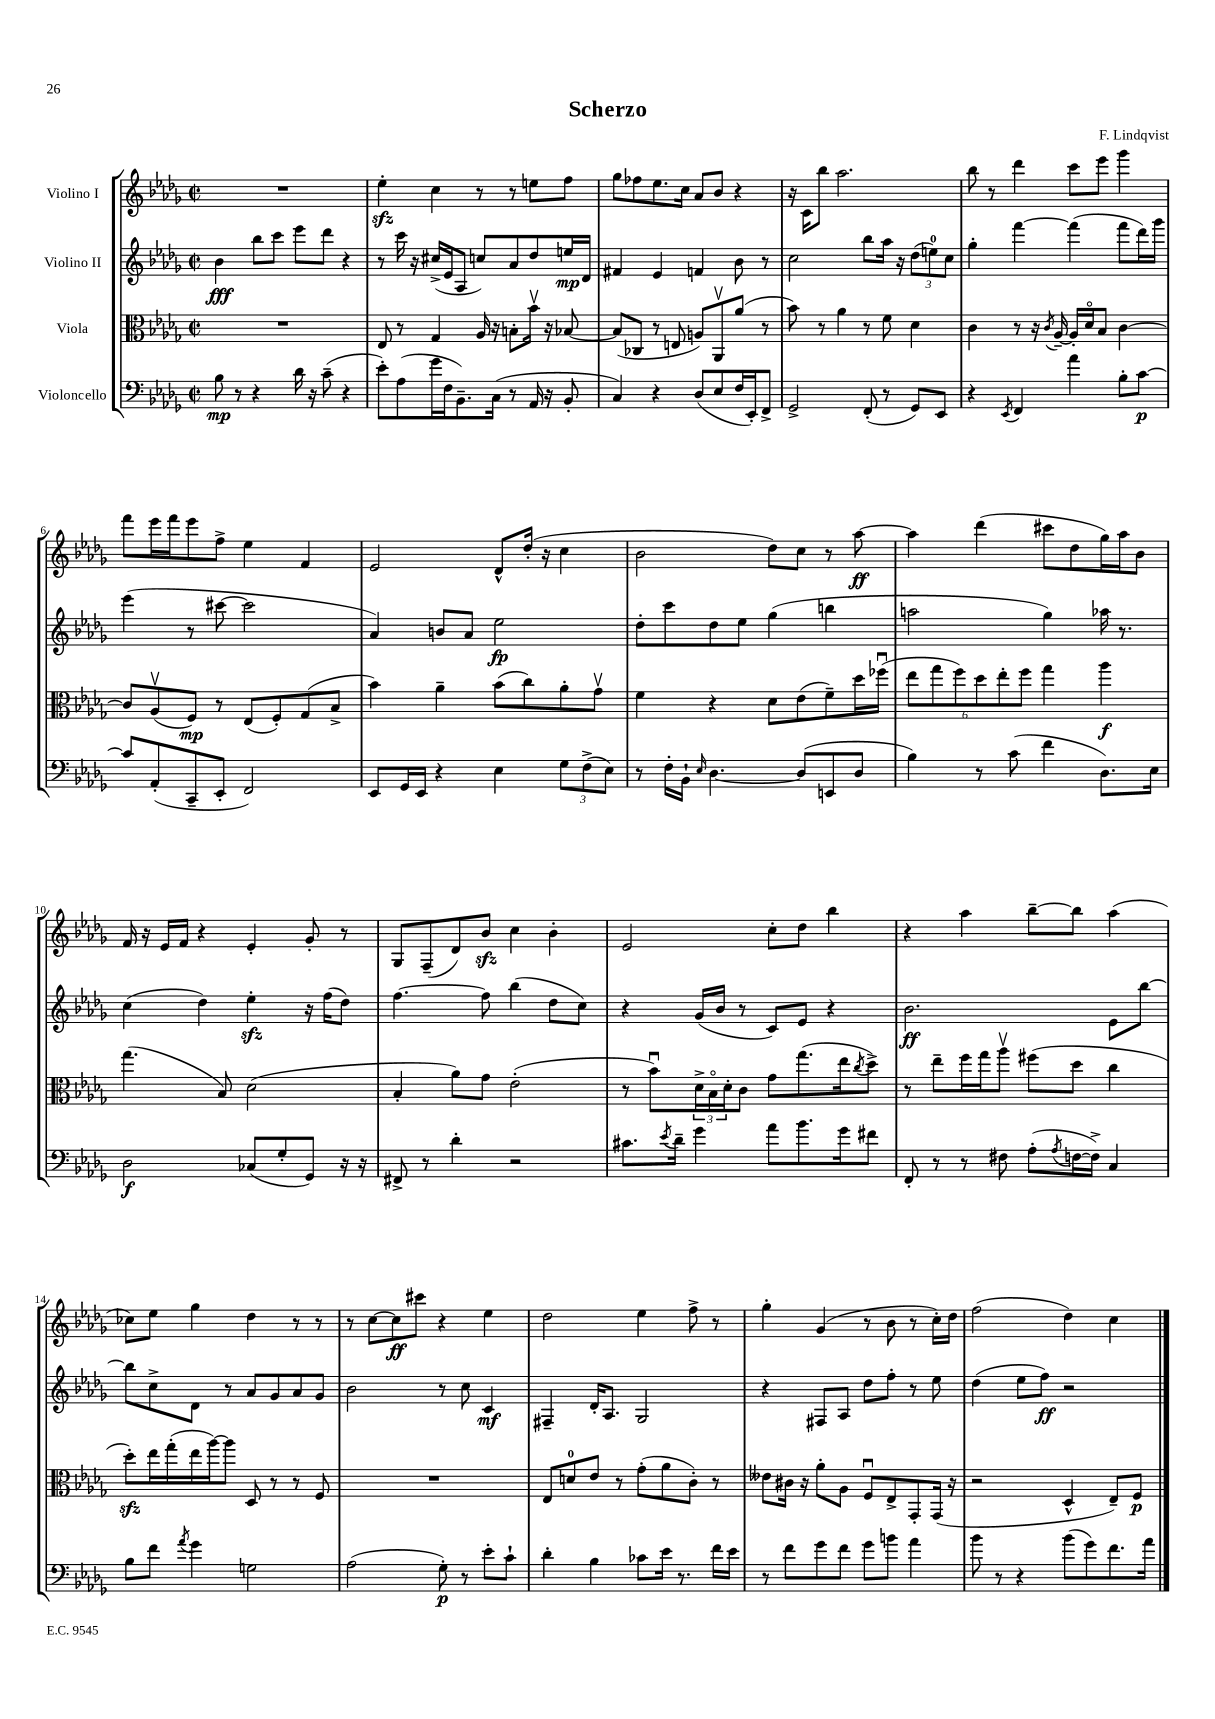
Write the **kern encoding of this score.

**kern	**dynam	**kern	**dynam	**kern	**dynam	**kern	**dynam
*part4	*part4	*part3	*part3	*part2	*part2	*part1	*part1
*staff4	*staff4	*staff3	*staff3	*staff2	*staff2	*staff1	*staff1
*I"Violoncello	*	*I"Viola	*	*I"Violino II	*	*I"Violino I	*
*clefF4	*	*clefC3	*	*clefG2	*	*clefG2	*
*k[b-e-a-d-g-]	*	*k[b-e-a-d-g-]	*	*k[b-e-a-d-g-]	*	*k[b-e-a-d-g-]	*
*M2/2	*	*M2/2	*	*M2/2	*	*M2/2	*
*met(c|)	*	*met(c|)	*	*met(c|)	*	*met(c|)	*
=1	=1	=1	=1	=1	=1	=1	=1
8B-\	mp	1r	.	4b-\	fff	1r	.
8r	.	.	.	.	.	.	.
4r	.	.	.	8bb-\L	.	.	.
.	.	.	.	8ccc\J	.	.	.
16d-\	.	.	.	8eee-\L	.	.	.
16r	.	.	.	.	.	.	.
(8c~\	.	.	.	8ddd-\J	.	.	.
4r	.	.	.	4r	.	.	.
=2	=2	=2	=2	=2	=2	=2	=2
8e-'\L)	.	8E-/	.	8r	.	4ee-zz'\	.
(8A-\	.	8r	.	16ccc\	.	.	.
.	.	.	.	16r	.	.	.
16g-\L	.	4G-/	.	(16cc#X^/LL	.	4cc\	.
16F\J	.	.	.	16e-/J	.	.	.
8.BB-~\)	.	.	.	8A-/J	.	.	.
.	.	16A-/	.	8ccn/L)	.	8r	.
(16C\Jk	.	16r	.	.	.	.	.
8r	.	8Bn'\L	.	8a-/	.	8r	.
16AA-/	.	16b-v\Jk	.	8dd-/	.	8een\L	.
16r	.	16r	.	.	.	.	.
8BB-'/	.	[8B-X/	.	16een/L	mp	8ff\J	.
.	.	.	.	16d-/JJ	.	.	.
=3	=3	=3	=3	=3	=3	=3	=3
4C/)	.	(8B-/L]	.	4f#X/	.	8gg-\L	.
.	.	8C-X/J	.	.	.	8ff-X\	.
4r	.	8r	.	4e-/	.	8.ee-\	.
.	.	8En/	.	.	.	.	.
.	.	.	.	.	.	16cc\Jk	.
(8D-/L	.	8An/L)	.	4fn/	.	8a-/L	.
8E-/	.	8AA-v/	.	.	.	8b-/J	.
16F/L	.	(8a-/J	.	8b-\	.	4r	.
16EE-'/J)	.	.	.	.	.	.	.
8FF^/J	.	8r	.	8r	.	.	.
=4	=4	=4	=4	=4	=4	=4	=4
2GG-^/	.	8b-\)	.	2cc\	.	16r	.
.	.	.	.	.	.	16c\KL	.
.	.	8r	.	.	.	8bb-\J	.
.	.	4a-\	.	.	.	2.aa-\	.
(8FF'/	.	8r	.	8bb-\L	.	.	.
8r	.	8f\	.	16aa-\Jk	.	.	.
.	.	.	.	16r	.	.	.
8GG-/L)	.	4d-\	.	(12dd-\L	.	.	.
.	.	.	.	12een\)	.	.	.
8EE-/J	.	.	.	.	.	.	.
.	.	.	.	12cc\J	.	.	.
=5	=5	=5	=5	=5	=5	=5	=5
4r	.	4c\	.	4gg-'\	.	8bb-\	.
.	.	.	.	.	.	8r	.
8qEE-/	.	.	.	.	.	.	.
4FF/	.	8r	.	[4fff\	.	4ddd-\	.
.	.	16r	.	.	.	.	.
.	.	8qc/	.	.	.	.	.
.	.	[16A-~/	.	.	.	.	.
4a-\	.	16A-'/LL]	.	(4fff\]	.	8ccc\L	.
.	.	16d-/J	.	.	.	.	.
.	.	8B-/J	.	.	.	8eee-\J	.
8B-'\L	.	[4c\	.	8fff\L	.	4ggg-\	.
[8c\J	p	.	.	16ddd-\L)	.	.	.
.	.	.	.	16ggg-\JJ	.	.	.
!!LO:LB:g=z
=6	=6	=6	=6	=6	=6	=6	=6
8c/L]	.	8c/L]	.	(4eee-\	.	8fff\L	.
(8AA-'/	.	(8A-v/	.	.	.	16eee-\L	.
.	.	.	.	.	.	16fff\J	.
8CC~/	.	8F/J)	mp	8r	.	8eee-\	.
8EE-'/J	.	8r	.	[8ccc#X\	.	8ff^\J	.
2FF/)	.	(8E-/L	.	2ccc#\]	.	4ee-\	.
.	.	8F'/)	.	.	.	.	.
.	.	(8G-/	.	.	.	4f/	.
.	.	8B-^/J	.	.	.	.	.
=7	=7	=7	=7	=7	=7	=7	=7
8EE-/L	.	4b-\)	.	4a-/)	.	2e-/	.
16GG-/L	.	.	.	.	.	.	.
16EE-/JJ	.	.	.	.	.	.	.
4r	.	4a-~\	.	8bn/L	.	.	.
.	.	.	.	8a-/J	.	.	.
4E-\	.	(8b-\L	.	2ee-\	fp	8d-^^/L	.
.	.	8cc\)	.	.	.	(16dd-'/Jk	.
.	.	.	.	.	.	16r	.
12G-\L	.	8a-'\	.	.	.	4cc\	.
(12F^\	.	.	.	.	.	.	.
.	.	8g-v\J	.	.	.	.	.
12E-\J)	.	.	.	.	.	.	.
=8	=8	=8	=8	=8	=8	=8	=8
8r	.	4f\	.	8dd-'\L	.	2b-\	.
16F'\LL	.	.	.	8ccc\	.	.	.
16BB-`\JJ	.	.	.	.	.	.	.
16qqE-/	.	.	.	.	.	.	.
[4.D-\	.	4r	.	8dd-\	.	.	.
.	.	.	.	8ee-\J	.	.	.
.	.	8d-\L	.	(4gg-\	.	8dd-\L)	.
(8D-/L]	.	(8e-\	.	.	.	8cc\J	.
8EEn/	.	8f~\)	.	4bbn\	.	8r	.
8D-/J	.	16dd-\L	.	.	.	[8aa-\	ff
.	.	(16ff-Xu\JJ	.	.	.	.	.
=9	=9	=9	=9	=9	=9	=9	=9
4B-\)	.	12ee-\L	.	2aan\	.	4aa-\]	.
.	.	12gg-\	.	.	.	.	.
.	.	12ff\)	.	.	.	.	.
8r	.	12dd-\	.	.	.	(4ddd-\	.
.	.	12ee-'\	.	.	.	.	.
(8c\	.	.	.	.	.	.	.
.	.	12ff\J	.	.	.	.	.
4f\	.	4gg-\	.	4gg-\)	.	8ccc#X\L	.
.	.	.	.	.	.	8dd-\	.
8.D-\L)	.	4aa-\	f	16aa-X\	.	16gg-\L)	.
.	.	.	.	8.r	.	16aa-\J	.
.	.	.	.	.	.	8b-\J	.
16E-\Jk	.	.	.	.	.	.	.
!!LO:LB:g=z
=10	=10	=10	=10	=10	=10	=10	=10
2D-\	f	(4.gg-\	.	(4cc\	.	16f/	.
.	.	.	.	.	.	16r	.
.	.	.	.	.	.	16e-/LL	.
.	.	.	.	.	.	16f/JJ	.
.	.	.	.	4dd-\)	.	4r	.
.	.	8B-/)	.	.	.	.	.
(8C-X/L	.	(2d-\	.	4ee-zz'\	.	4e-'/	.
8G-'/	.	.	.	.	.	.	.
8GG-/J)	.	.	.	16r	.	8g-'/	.
.	.	.	.	(16ff\KL	.	.	.
16r	.	.	.	8dd-\J)	.	8r	.
16r	.	.	.	.	.	.	.
=11	=11	=11	=11	=11	=11	=11	=11
8FF#X^/	.	4B-'/	.	[4.ff\	.	8G-/L	.
8r	.	.	.	.	.	(8F~/	.
4d-'\	.	8a-\L)	.	.	.	8d-/)	.
.	.	8g-\J	.	8ff\]	.	8b-zz/J	.
2r	.	(2e-'\	.	(4bb-\	.	4cc\	.
.	.	.	.	8dd-\L	.	4b-'\	.
.	.	.	.	8cc\J)	.	.	.
=12	=12	=12	=12	=12	=12	=12	=12
8.c#X\L	.	8r	.	4r	.	2e-/	.
.	.	8b-u\L)	.	.	.	.	.
8qe-/	.	.	.	.	.	.	.
16d-~\Jk	.	.	.	.	.	.	.
4g-\	.	24d-^\L	.	(16g-/LL	.	.	.
.	.	24B-\	.	.	.	.	.
.	.	.	.	16b-/JJ	.	.	.
.	.	24d-'\J	.	.	.	.	.
.	.	8c\J	.	8r	.	.	.
8a-\L	.	8g-\L	.	8c/L)	.	8cc'\L	.
8.b-\	.	(8.gg-\	.	8e-/J	.	8dd-\J	.
.	.	.	.	4r	.	4bb-\	.
16g-\k	.	16ee-\k	.	.	.	.	.
.	.	8qcc/	.	.	.	.	.
8f#X\J	.	8dd-^\J)	.	.	.	.	.
=13	=13	=13	=13	=13	=13	=13	=13
8FF'/	.	8r	.	2.b-\	ff	4r	.
8r	.	8ee-~\L	.	.	.	.	.
8r	.	16ff\L	.	.	.	4aa-\	.
.	.	16gg-\J	.	.	.	.	.
8F#X\	.	8aa-v\J	.	.	.	.	.
(8A-'\L	.	(8ff#X\L	.	.	.	[8bb-~\L	.
8qA-/	.	.	.	.	.	.	.
[16Fn\L	.	8dd-\J	.	.	.	8bb-\J]	.
16F^\JJ])	.	.	.	.	.	.	.
4C/	.	4cc\	.	8e-\L	.	(4aa-\	.
.	.	.	.	[8bb-\J	.	.	.
!!LO:LB:g=z
=14	=14	=14	=14	=14	=14	=14	=14
8B-\L	.	8dd-zz'\L)	.	8bb-\L]	.	8cc-X\L)	.
8f\J	.	16ee-\L	.	8cc^\	.	8ee-\J	.
.	.	(16gg-'\	.	.	.	.	.
8qa-/	.	.	.	.	.	.	.
4g-\	.	16ee-\	.	8d-\J	.	4gg-\	.
.	.	[16aa-\J)	.	.	.	.	.
.	.	8aa-\J]	.	8r	.	.	.
2Gn\	.	8D-/	.	8a-/L	.	4dd-\	.
.	.	8r	.	8g-/	.	.	.
.	.	8r	.	8a-/	.	8r	.
.	.	8F/	.	8g-/J	.	8r	.
=15	=15	=15	=15	=15	=15	=15	=15
(2A-\	.	1r	.	2b-\	.	8r	.
.	.	.	.	.	.	[8cc\L	.
.	.	.	.	.	.	8cc\]	ff
.	.	.	.	.	.	8ccc#X\J	.
8G-'\)	p	.	.	8r	.	4r	.
8r	.	.	.	8cc\	.	.	.
8e-'\L	.	.	.	4c/	mf	4ee-\	.
8c`\J	.	.	.	.	.	.	.
=16	=16	=16	=16	=16	=16	=16	=16
4d-'\	.	8E-/L	.	4F#X~/	.	2dd-\	.
.	.	8dn/	.	.	.	.	.
4B-\	.	8e-/J	.	16d-'/KL	.	.	.
.	.	.	.	8.A-/J	.	.	.
.	.	8r	.	.	.	.	.
8c-X\L	.	(8g-'\L	.	2G-/	.	4ee-\	.
16e-\Jk	.	8a-\	.	.	.	.	.
8.r	.	.	.	.	.	.	.
.	.	8c'\J)	.	.	.	8ff^\	.
16f\LL	.	8r	.	.	.	8r	.
16e-\JJ	.	.	.	.	.	.	.
=17	=17	=17	=17	=17	=17	=17	=17
8r	.	8e--X\L	.	4r	.	4gg-'\	.
8f\L	.	16c#X\Jk	.	.	.	.	.
.	.	16r	.	.	.	.	.
8g-\	.	8a-'\L	.	8F#X/L	.	(4g-/	.
8f\J	.	8A-\J	.	8A-/J	.	.	.
8g-\L	.	8Fu/L	.	8dd-\L	.	8r	.
8bn\J	.	8E-^/	.	8ff'\J	.	8b-\	.
4a-\	.	8GG-'/	.	8r	.	8r	.
.	.	(16GG-/Jk	.	8ee-\	.	16cc'\LL)	.
.	.	16r	.	.	.	16dd-\JJ	.
=18	=18	=18	=18	=18	=18	=18	=18
8b-\	.	2r	.	(4dd-\	.	(2ff\	.
8r	.	.	.	.	.	.	.
4r	.	.	.	8ee-\L	.	.	.
.	.	.	.	8ff\J)	ff	.	.
(8b-\L	.	4D-^^/	.	2r	.	4dd-\)	.
8g-\)	.	.	.	.	.	.	.
8.f\	.	8E-~/L)	.	.	.	4cc\	.
.	.	8F/J	p	.	.	.	.
16a-\Jk	.	.	.	.	.	.	.
==	==	==	==	==	==	==	==
*-	*-	*-	*-	*-	*-	*-	*-
